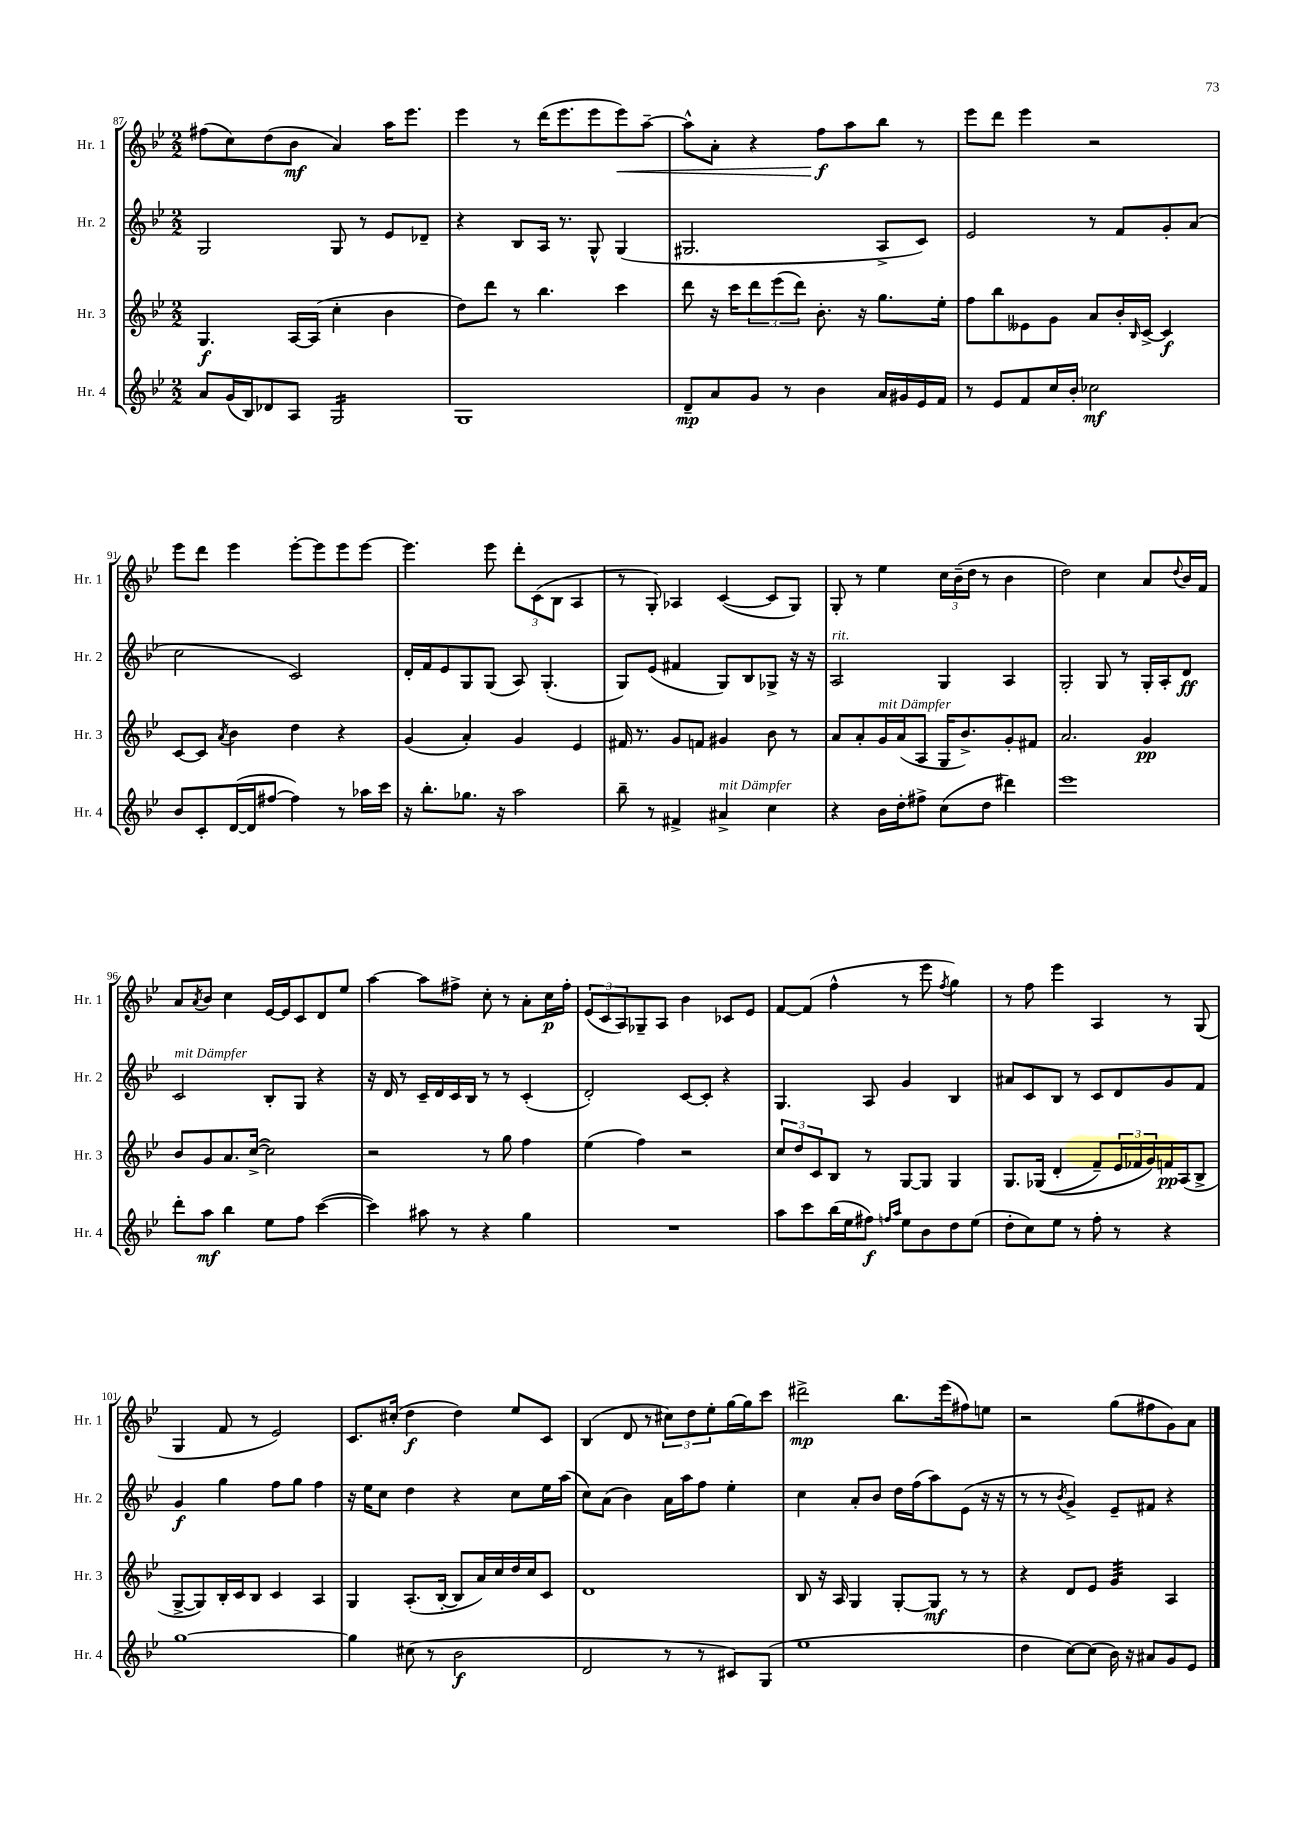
<<
\new StaffGroup <<
\new Staff = "s0" \with { instrumentName = "Hr. 1" shortInstrumentName = "Hr. 1" } {
    \clef treble \key bes \major \numericTimeSignature \time 2/2
    fis''8( c''8) d''8( bes'8\mf a'4) a''16 ees'''8. |
    ees'''4 r8 d'''16( ees'''8. ees'''8 ees'''8\<) a''8~-- |
    a''8-^ a'8-. r4 f''8\f\! a''8 bes''8 r8 |
    ees'''8 d'''8 ees'''4 r2 |
    ees'''8 d'''8 ees'''4 ees'''8~-. ees'''8 ees'''8 ees'''8~ |
    ees'''4. ees'''8 \tuplet 3/2 { d'''8-. c'8( bes8 } a4 |
    r8 g8-.) aes4 c'4~( c'8 g8) |
    g8-. r8 ees''4 \tuplet 3/2 { c''16 bes'16--( d''16 } r8 bes'4 |
    d''2) c''4 a'8 \appoggiatura { d''8 } bes'16 f'16 |
    a'8 \acciaccatura { a'8 } bes'8 c''4 ees'16~ ees'16 c'8 d'8 ees''8 |
    a''4~ a''8 fis''8-> c''8-. r8 a'8-. c''16\p fis''16-. |
    \tuplet 3/2 { ees'8( c'8 a8) } ges8-- a8 bes'4 ces'8 ees'8 |
    f'8~ f'8( f''4-^ r8 ees'''8 \acciaccatura { f''8 } g''4) |
    r8 f''8 ees'''4 a4 r8 g8( |
    g4 f'8 r8 ees'2) |
    c'8. cis''16-.( d''4\f d''4) ees''8 c'8 |
    bes4( d'8 r8 \tuplet 3/2 { cis''8) d''8 ees''8-. } g''16~ g''16 c'''8 |
    dis'''2->\mp bes''8. ees'''16( fis''8) e''8 |
    r2 g''8( fis''8 g'8) a'8 \bar "|." |
}
\new Staff = "s1" \with { instrumentName = "Hr. 2" shortInstrumentName = "Hr. 2" } {
    \clef treble \key bes \major \numericTimeSignature \time 2/2
    g2 g8 r8 ees'8 des'8-- |
    r4 bes8 a16 r8. g8-^ g4( |
    gis2. a8-> c'8) |
    ees'2 r8 f'8 g'8-. a'8( |
    c''2 c'2) |
    d'16-. f'16 ees'8 g8 g8( a8) g4.-.( |
    g8) ees'8( fis'4 g8) bes8 ges8-> r16 r16 |
    a2^\markup { \italic "rit." } g4 a4 |
    g2-. g8 r8 g16-. a16-. d'8\ff |
    c'2^\markup { \italic "mit Dämpfer" } bes8-. g8 r4 |
    r16 d'16 r8 c'16-- d'16 c'16 bes16 r8 r8 c'4-.( |
    d'2-.) c'8~ c'8-. r4 |
    g4. a8 g'4 bes4 |
    ais'8 c'8 bes8 r8 c'8 d'8 g'8 f'8 |
    g'4\f g''4 f''8 g''8 f''4 |
    r16 ees''16 c''8 d''4 r4 c''8 ees''16 a''16( |
    c''8) a'8( bes'4) a'16 a''16 f''8 ees''4-. |
    c''4 a'8-. bes'8 d''16 f''16( a''8) ees'8( r16 r16 |
    r8 r8 \acciaccatura { bes'8 } g'4->) ees'8-- fis'8 r4 \bar "|." |
}
\new Staff = "s2" \with { instrumentName = "Hr. 3" shortInstrumentName = "Hr. 3" } {
    \clef treble \key bes \major \numericTimeSignature \time 2/2
    g4.\f a16~ a16( c''4-. bes'4 |
    d''8) d'''8 r8 bes''4. c'''4 |
    d'''8 r16 c'''16 \tuplet 3/2 { d'''8 ees'''8( d'''8) } bes'8.-. r16 g''8. ees''16-. |
    f''8 bes''8 eeses'8 g'8 a'8 bes'16-. \grace { bes16 } c'16~-> c'4\f |
    c'8~ c'8 \acciaccatura { a'8 } bes'4 d''4 r4 |
    g'4( a'4-.) g'4 ees'4 |
    fis'16 r8. g'8 f'8 gis'4 bes'8 r8 |
    a'8 a'8-. g'16^\markup { \italic "mit Dämpfer" } a'16( a8 g16 bes'8.->) g'8-. fis'8 |
    a'2. g'4\pp |
    bes'8 g'8 a'8. c''16~->( c''2) |
    r2 r8 g''8 f''4 |
    ees''4( f''4) r2 |
    \tuplet 3/2 { c''8 d''8 c'8 } bes8 r8 g8~ g8 g4 |
    g8. ges16(\( d'4-. f'8--) \tuplet 3/2 { ees'16 fes'16 g'16\) } f'16\pp a16( bes8-> |
    g8~-> g8) bes16-. c'16 bes8 c'4 a4 |
    g4 a8.-.( bes16~-. bes8 a'16) c''16 d''16 c''16 c'8 |
    d'1 |
    bes8 r16 a16 g4 g8~-. g8\mf r8 r8 |
    r4 d'8 ees'8 g'4:32 a4 \bar "|." |
}
\new Staff = "s3" \with { instrumentName = "Hr. 4" shortInstrumentName = "Hr. 4" } {
    \clef treble \key bes \major \numericTimeSignature \time 2/2
    a'8 g'16( bes16) des'8 a8 g2:16 |
    g1 |
    d'8--\mp a'8 g'8 r8 bes'4 a'16 gis'16 ees'16 f'16 |
    r8 ees'8 f'8 c''16 bes'16-. ces''2\mf |
    bes'8 c'8-. d'16~( d'16 fis''8~ fis''4) r8 aes''16 c'''16 |
    r16 bes''8.-. ges''8. r16 a''2 |
    bes''8-- r8 fis'4-> ais'4->^\markup { \italic "mit Dämpfer" } c''4 |
    r4 bes'16 d''16-. fis''8-> c''8( d''8 dis'''4) |
    ees'''1 |
    d'''8-. a''8\mf bes''4 ees''8 f''8 c'''4~( |
    c'''4) ais''8 r8 r4 g''4 |
    R1 |
    a''8 c'''8 bes''16( ees''16 fis''8\f) \grace { f''16 a''16 } ees''8 bes'8 d''8 ees''8( |
    d''8-. c''8) ees''8 r8 f''8-. r8 r4 |
    g''1~ |
    g''4 cis''8( r8 bes'2\f |
    d'2 r8 r8 cis'8) g8( |
    ees''1 |
    d''4 c''8~) c''8( bes'16) r16 ais'8 g'8 ees'8 \bar "|." |
}
>>
>>
\layout { \context { \Score currentBarNumber = #87 } }
